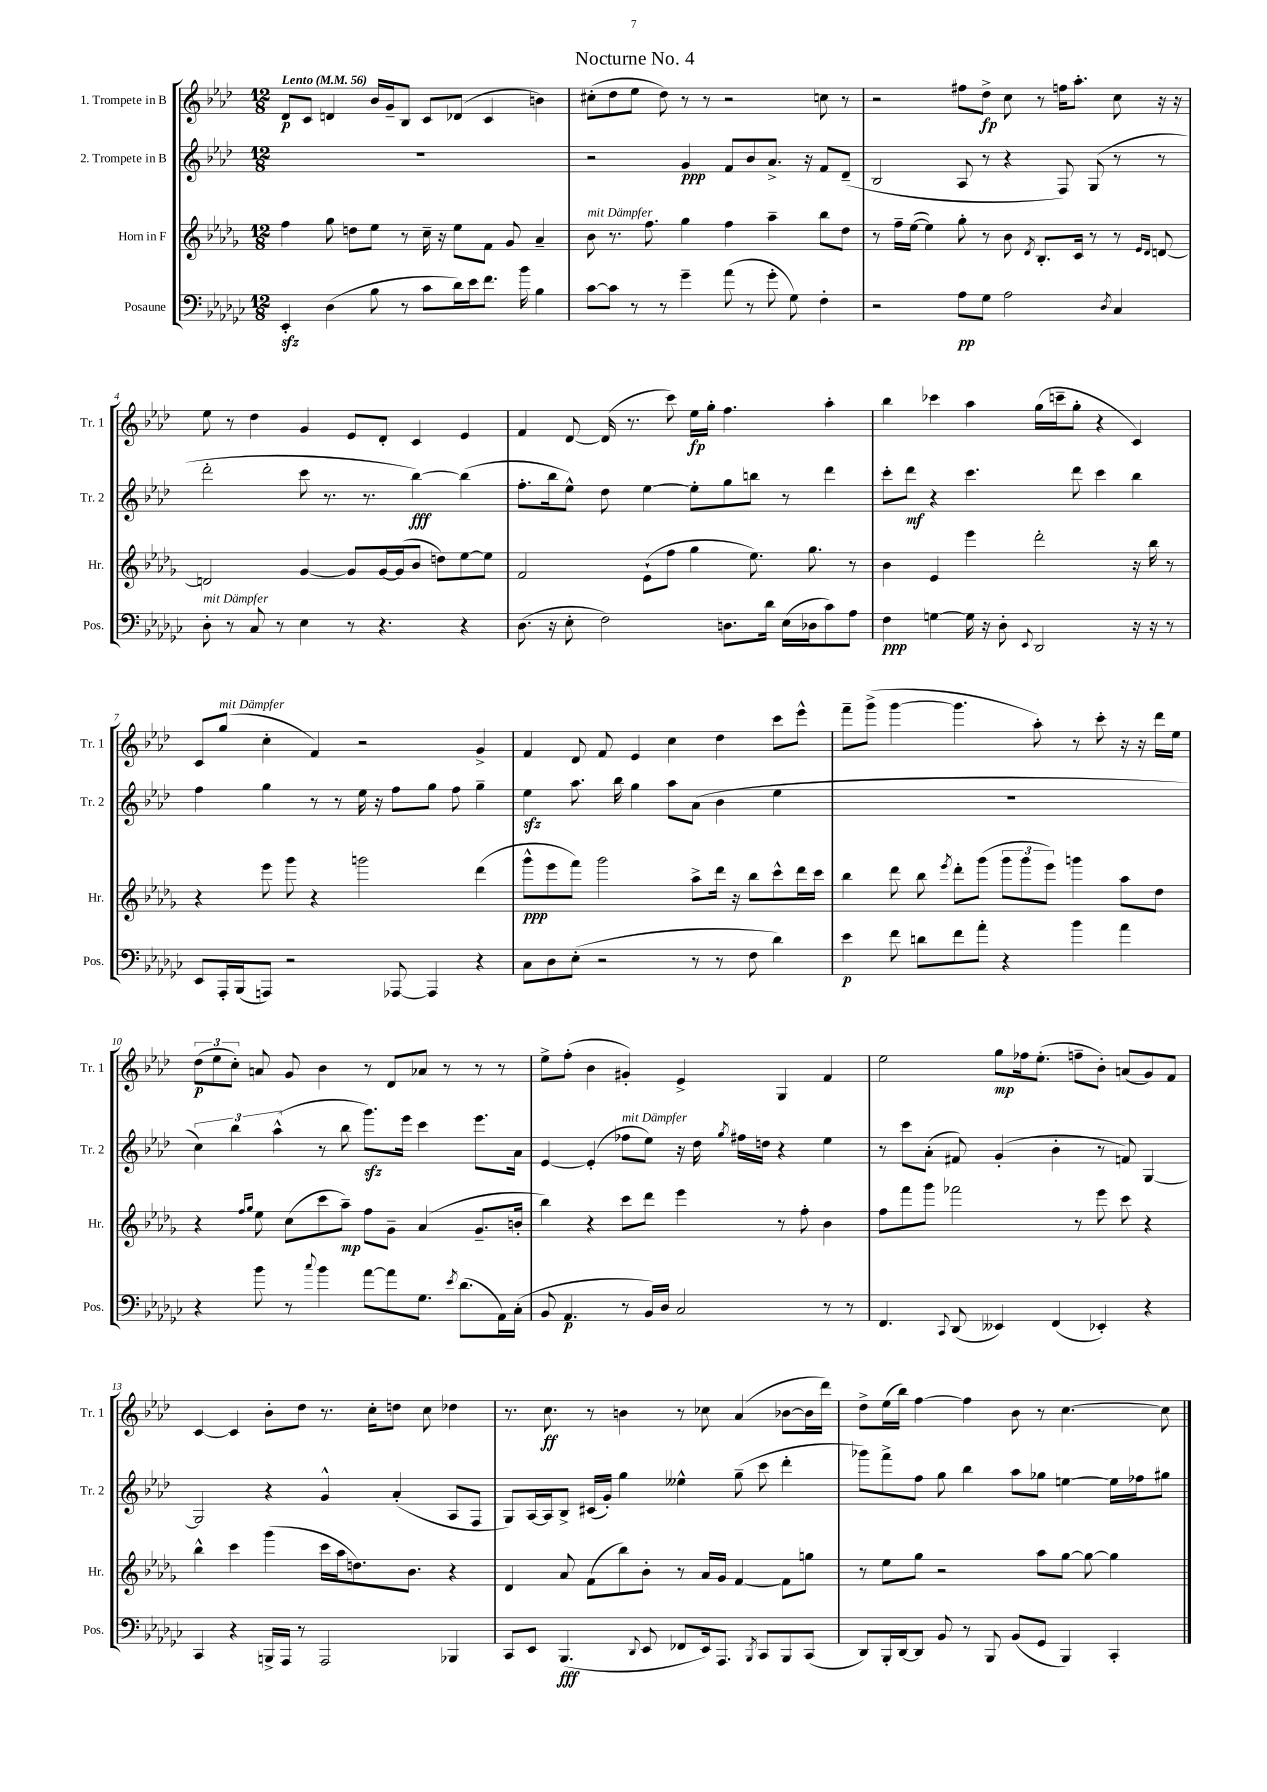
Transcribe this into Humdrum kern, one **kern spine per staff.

**kern	**dynam	**kern	**dynam	**kern	**dynam	**kern	**dynam
*part4	*part4	*part3	*part3	*part2	*part2	*part1	*part1
*staff4	*staff4	*staff3	*staff3	*staff2	*staff2	*staff1	*staff1
*I"Posaune	*	*I"Horn in F	*	*I"2. Trompete in B	*	*I"1. Trompete in B	*
*I'Pos.	*	*I'Hr.	*	*I'Tr. 2	*	*I'Tr. 1	*
*clefF4	*	*clefG2	*	*clefG2	*	*clefG2	*
*k[b-e-a-d-g-c-]	*	*k[b-e-a-d-g-]	*	*k[b-e-a-d-]	*	*k[b-e-a-d-]	*
*M12/8	*	*M12/8	*	*M12/8	*	*M12/8	*
*MM56	*	*MM56	*	*MM56	*	*MM56	*
=1	=1	=1	=1	=1	=1	=1	=1
!	!	!	!	!	!	!LO:TX:a:B:t=Lento	!
4EE-zz'/	.	4ff\	.	1.r	.	8d-/L	p
.	.	.	.	.	.	8c/J	.
(4D-\	.	8gg-\	.	.	.	4dn/	.
.	.	8ddn\L	.	.	.	.	.
8B-\	.	8ee-\J	.	.	.	16b-/LL	.
.	.	.	.	.	.	16g~/J	.
8r	.	8r	.	.	.	8B-/J	.
8c-\L	.	16cc~\	.	.	.	8c/L	.
.	.	16r	.	.	.	.	.
16d-\L)	.	8ee-\L	.	.	.	(8d-X/J	.
16e-\J	.	.	.	.	.	.	.
8.f\J	.	8f\J	.	.	.	4c/	.
.	.	8g-/	.	.	.	.	.
16b-\	.	.	.	.	.	.	.
4B-\	.	4a-~/	.	.	.	4bn\)	.
=2	=2	=2	=2	=2	=2	=2	=2
!	!	!LO:TX:a:i:t=mit Dämpfer	!	!	!	!	!
[8c-\L	.	8b-\	.	2r	.	(8cc#X'\L	.
8c-\J]	.	8.r	.	.	.	8dd-\	.
8r	.	.	.	.	.	8ee-\J	.
.	.	8.ff\	.	.	.	.	.
8r	.	.	.	.	.	8dd-\)	.
4g-~\	.	4gg-\	.	4g/	ppp	8r	.
.	.	.	.	.	.	8r	.
(8a-\	.	4ff\	.	8f/L	.	2r	.
8r	.	.	.	8b-/	.	.	.
8g-'\	.	4aa-~\	.	8.a-^/J	.	.	.
8G-\)	.	.	.	.	.	.	.
.	.	.	.	16r	.	.	.
4F'\	.	8bb-\L	.	8f/L	.	8ccn\	.
.	.	8dd-\J	.	(8d-~/J	.	8r	.
=3	=3	=3	=3	=3	=3	=3	=3
2r	.	8r	.	2B-/	.	2r	.
.	.	16ff~\LL	.	.	.	.	.
.	.	([16ee-\JJ	.	.	.	.	.
.	.	4ee-\])	.	.	.	.	.
8A-\L	pp	8gg-'\	.	8A-/	.	8ff#X\L	.
8G-\J	.	8r	.	8r	.	8dd-^\J	fp
2A-\	.	8b-\	.	4r	.	8cc\	.
.	.	8qd-/	.	.	.	.	.
.	.	8.B-'/L	.	.	.	8r	.
.	.	.	.	8F/)	.	16ffn\KL	.
.	.	16c/Jk	.	.	.	8.aa-'\J	.
.	.	8r	.	(8G/	.	.	.
8qD-/	.	.	.	.	.	.	.
4C-/	.	8r	.	8r	.	8cc\	.
.	.	16qqe-/LL	.	.	.	.	.
.	.	16qqd-/JJ	.	.	.	.	.
.	.	[8dn/	.	8r	.	16r	.
.	.	.	.	.	.	16r	.
!!LO:LB:g=z
=4	=4	=4	=4	=4	=4	=4	=4
!LO:TX:a:i:t=mit Dämpfer	!	!	!	!	!	!	!
8D-'\	.	2dn/]	.	2ddd-'\	.	8ee-\	.
8r	.	.	.	.	.	8r	.
8C-/	.	.	.	.	.	4dd-\	.
8r	.	.	.	.	.	.	.
4E-\	.	[4g-/	.	8ccc\	.	4g/	.
.	.	.	.	8.r	.	.	.
8r	.	8g-/L]	.	.	.	8e-/L	.
.	.	.	.	8.r	.	.	.
4.r	.	[16g-/L	.	.	.	8d-'/J	.
.	.	(16g-/J]	.	.	.	.	.
.	.	8b-/J	.	[4bb-\)	fff	4c/	.
.	.	8ddn\L)	.	.	.	.	.
4r	.	[8ee-\	.	(4bb-\]	.	4e-/	.
.	.	8ee-\J]	.	.	.	.	.
=5	=5	=5	=5	=5	=5	=5	=5
(8.D-\	.	2f/	.	8.ff'\L	.	4f/	.
16r	.	.	.	16bb-\k	.	.	.
8E-'\	.	.	.	8ee-^^\J)	.	[8d-/	.
2F\)	.	.	.	8dd-\	.	(16d-/]	.
.	.	.	.	.	.	8.r	.
.	.	(8e-`\L	.	[4ee-\	.	.	.
.	.	8ff\J	.	.	.	8ccc\)	.
.	.	4gg-\	.	8ee-'\L]	.	16ee-\LL	fp
.	.	.	.	.	.	16gg'\JJ	.
8.Dn\L	.	.	.	8gg\	.	4.ff\	.
.	.	8.ee-\)	.	8bbn\J	.	.	.
16d-\Jk	.	.	.	.	.	.	.
(16E-\LL	.	.	.	8r	.	.	.
16D-X\J	.	8.gg-\	.	.	.	.	.
8c-\)	.	.	.	4ddd-\	.	4aa-'\	.
8A-\J	.	8r	.	.	.	.	.
=6	=6	=6	=6	=6	=6	=6	=6
4F\	ppp	4b-\	.	8ccc'\L	.	4bb-\	.
.	.	.	.	8ddd-\J	mf	.	.
[4Gn\	.	4e-/	.	4r	.	4ccc-X\	.
16G\]	.	4eee-\	.	4.ccc\	.	4aa-\	.
16r	.	.	.	.	.	.	.
8D-'\	.	.	.	.	.	.	.
8qqEE-/	.	.	.	.	.	.	.
2DD-/	.	2ddd-'\	.	.	.	(16gg\LL	.
.	.	.	.	.	.	16cccn~\J	.
.	.	.	.	8ddd-\	.	8gg'\J	.
.	.	.	.	4ccc\	.	4r	.
16r	.	16r	.	4bb-\	.	4c/)	.
16r	.	16bb-\	.	.	.	.	.
8r	.	8r	.	.	.	.	.
!!LO:LB:g=z
=7	=7	=7	=7	=7	=7	=7	=7
8EE-/L	.	4r	.	4ff\	.	8c/L	.
!	!	!	!	!	!	!LO:TX:a:i:t=mit Dämpfer	!
16AAA-'/L	.	.	.	.	.	(8gg/J	.
(16BBB-/J	.	.	.	.	.	.	.
8AAAn/J)	.	8eee-\	.	4gg\	.	4cc'\	.
2r	.	8ggg-\	.	.	.	.	.
.	.	4r	.	8r	.	4f/)	.
.	.	.	.	8r	.	.	.
.	.	2gggn\	.	16ee-\	.	2r	.
.	.	.	.	16r	.	.	.
[8AAA-X/	.	.	.	8ff\L	.	.	.
4AAA-/]	.	.	.	8gg\J	.	.	.
.	.	.	.	8ff\	.	.	.
4r	.	(4ddd-\	.	4gg~\	.	4g^/	.
=8	=8	=8	=8	=8	=8	=8	=8
8C-\L	.	8ggg-^^\L	ppp	4ee-zz\	.	4f/	.
8D-\	.	8eee-\	.	.	.	.	.
(8E-'\J	.	8fff\J)	.	8.aa-\	.	8d-/	.
2r	.	2ggg-\	.	.	.	8f/	.
.	.	.	.	16bb-\	.	.	.
.	.	.	.	4gg\	.	4e-/	.
.	.	.	.	8aa-\L	.	4cc\	.
8r	.	8aa-^\L	.	(8a-\J	.	.	.
8r	.	16ddd-\Jk	.	4b-\	.	4dd-\	.
.	.	16r	.	.	.	.	.
8F\	.	8bb-\L	.	.	.	.	.
4d-\)	.	8ccc^^\	.	4ee-\	.	8ccc\L	.
.	.	16ddd-\L	.	.	.	8eee-^^\J	.
.	.	16ccc\JJ	.	.	.	.	.
=9	=9	=9	=9	=9	=9	=9	=9
4e-\	p	4bb-\	.	1.r	.	8fff~\L	.
.	.	.	.	.	.	(8ggg^\J	.
8f\	.	8ddd-\	.	.	.	[4ggg\	.
8dn\L	.	8bb-\	.	.	.	.	.
.	.	8qeee-/	.	.	.	.	.
8f\	.	8ddd-'\L	.	.	.	4.ggg\]	.
8a-'\J	.	(8ggg-\J	.	.	.	.	.
4r	.	12ggg-\L	.	.	.	.	.
.	.	12ggg-\	.	.	.	.	.
.	.	.	.	.	.	8aa-'\)	.
.	.	12eee-\J)	.	.	.	.	.
4b-\	.	4gggn\	.	.	.	8r	.
.	.	.	.	.	.	8ccc'\	.
4a-\	.	8aa-\L	.	.	.	16r	.
.	.	.	.	.	.	16r	.
.	.	8dd-\J	.	.	.	16ddd-\LL	.
.	.	.	.	.	.	16ee-\JJ	.
!!LO:LB:g=z
=10	=10	=10	=10	=10	=10	=10	=10
4r	.	4r	.	6cc\)	.	(12dd-\L	p
.	.	.	.	.	.	12ee-\	.
.	.	.	.	6bb-\	.	12cc'\J)	.
.	.	16qqff/LL	.	.	.	.	.
.	.	16qqgg-/JJ	.	.	.	.	.
8b-\	.	8ee-\	.	.	.	8an/	.
.	.	.	.	(6aa-^^\	.	.	.
8r	.	(8cc\L	.	.	.	8g/	.
8qqcc-/	.	.	.	.	.	.	.
4b-\	.	8ccc\	.	8r	.	4b-\	.
.	.	8aa-~\J)	mp	8bb-\	.	.	.
[8a-\L	.	8ff\L	.	8.gggzz\L)	.	8r	.
8a-\]	.	8g-~\J	.	.	.	8d-/L	.
.	.	.	.	16eee-\Jk	.	.	.
8.G-\J	.	(4a-/	.	4ccc\	.	8a-X/J	.
.	.	.	.	.	.	8r	.
8qe-/	.	.	.	.	.	.	.
(8.d-\L	.	.	.	.	.	.	.
.	.	8.g-~/L	.	8.eee-\L	.	8r	.
16AA-\L)	.	.	.	.	.	8r	.
(16C-'\JJ	.	16bn'/Jk	.	16a-\Jk	.	.	.
=11	=11	=11	=11	=11	=11	=11	=11
8BB-/	.	4bb-\)	.	[4e-/	.	8ee-^\L	.
4.AA-/	p	.	.	.	.	(8ff'\J	.
.	.	4r	.	(4e-'/]	.	4b-\	.
!	!	!	!	!LO:TX:a:i:t=mit Dämpfer	!	!	!
8r	.	8ccc\L	.	8ff-X\L	.	4g#X'/)	.
16BB-/LL)	.	8ddd-\J	.	8ee-\J)	.	.	.
16D-/JJ	.	.	.	.	.	.	.
2C-/	.	4eee-\	.	16r	.	4e-^/	.
.	.	.	.	16dd-\	.	.	.
.	.	.	.	8qgg/	.	.	.
.	.	.	.	16ff#X\LL	.	.	.
.	.	.	.	16ddn\JJ	.	.	.
.	.	8r	.	4r	.	4G/	.
.	.	8ff'\	.	.	.	.	.
8r	.	4b-\	.	4ee-\	.	4f/	.
8r	.	.	.	.	.	.	.
=12	=12	=12	=12	=12	=12	=12	=12
4.FF/	.	8ff\L	.	8r	.	2ee-\	.
.	.	8fff\	.	8ccc\L	.	.	.
.	.	8ggg-\J	.	(8a-'\J	.	.	.
8qqCC-/	.	.	.	.	.	.	.
(8DD-/	.	2fff-X\	.	8f#X/)	.	.	.
4EE--X/)	.	.	.	(4g'/	.	8gg\L	mp
.	.	.	.	.	.	16ff-X\k	.
.	.	.	.	.	.	(8.ee-'\J	.
(4FF/	.	.	.	4b-'\	.	.	.
.	.	8r	.	.	.	8ffn~\L	.
4EE-X'/)	.	8eee-\	.	8r	.	8b-'\J)	.
.	.	8ccc\	.	8fn/)	.	(8an/L	.
4r	.	4r	.	[4G/	.	8g/)	.
.	.	.	.	.	.	8f/J	.
!!LO:LB:g=z
=13	=13	=13	=13	=13	=13	=13	=13
4CC-/	.	4bb-^^\	.	2G/]	.	[4c/	.
4r	.	4ccc\	.	.	.	4c/]	.
16BBBn^/LL	.	(4ggg-\	.	4r	.	8b-'\L	.
16AAA-/JJ	.	.	.	.	.	.	.
8r	.	.	.	.	.	8dd-\J	.
2AAA-/	.	16ccc\LL	.	4g^^/	.	8.r	.
.	.	16aa-\J	.	.	.	.	.
.	.	8.ddn\)	.	.	.	.	.
.	.	.	.	.	.	16cc'\KL	.
.	.	.	.	(4a-'/	.	8ddn\J	.
.	.	8.b-\J	.	.	.	.	.
.	.	.	.	.	.	8cc\	.
4BBB-X/	.	4r	.	8A-/L	.	4dd-X\	.
.	.	.	.	8F/J	.	.	.
=14	=14	=14	=14	=14	=14	=14	=14
8CC-/L	.	4d-/	.	8G/L)	.	8.r	.
8EE-/J	.	.	.	[16A-/L	.	.	.
.	.	.	.	16A-/J]	.	8.cc\	ff
(4.BBB-/	fff	8a-/	.	8B-^/J	.	.	.
.	.	(8f\L	.	(16c#X/LL	.	8r	.
.	.	.	.	16g'/JJ)	.	.	.
.	.	8bb-\)	.	4gg\	.	4bn\	.
8qqDD-/	.	.	.	.	.	.	.
8EE-/	.	8b-'\J	.	.	.	.	.
8FF-X/L	.	8r	.	4ee--X^^\	.	8r	.
16EE-/k)	.	16a-/LL	.	.	.	8cc-X\	.
8.AAA-/J	.	16g-/JJ	.	.	.	.	.
.	.	[4f/	.	(8gg~\	.	(4a-/	.
8qBBB-/	.	.	.	.	.	.	.
8CC-/L	.	.	.	8ccc\	.	.	.
8BBB-/	.	8f\L]	.	4ddd-'\	.	[8b-X\L	.
(8CC-/J	.	8ggn\J	.	.	.	16b-\L]	.
.	.	.	.	.	.	16ddd-\JJ)	.
=15	=15	=15	=15	=15	=15	=15	=15
8DD-/L)	.	8r	.	8ggg-X\L)	.	8dd-^\L	.
16BBB-'/L	.	8ee-\L	.	8fff^\	.	(16ee-\L	.
[16DD-/J	.	.	.	.	.	16bb-\JJ)	.
8DD-/J]	.	8gg-\J	.	8ff\J	.	[4ff\	.
8BB-/	.	2r	.	8gg\	.	.	.
8r	.	.	.	4bb-\	.	4ff\]	.
8BBB-/	.	.	.	.	.	.	.
(8BB-/L	.	.	.	8aa-\L	.	8b-\	.
8GG-/J	.	8aa-\L	.	8gg-X\J	.	8r	.
4BBB-/)	.	[8gg-\J	.	[4een\	.	[4.cc\	.
.	.	8gg-\_	.	.	.	.	.
4CC-'/	.	4gg-\]	.	16ee\LL]	.	.	.
.	.	.	.	16ff-X\J	.	.	.
.	.	.	.	8gg#X\J	.	8cc\]	.
==	==	==	==	==	==	==	==
*-	*-	*-	*-	*-	*-	*-	*-
